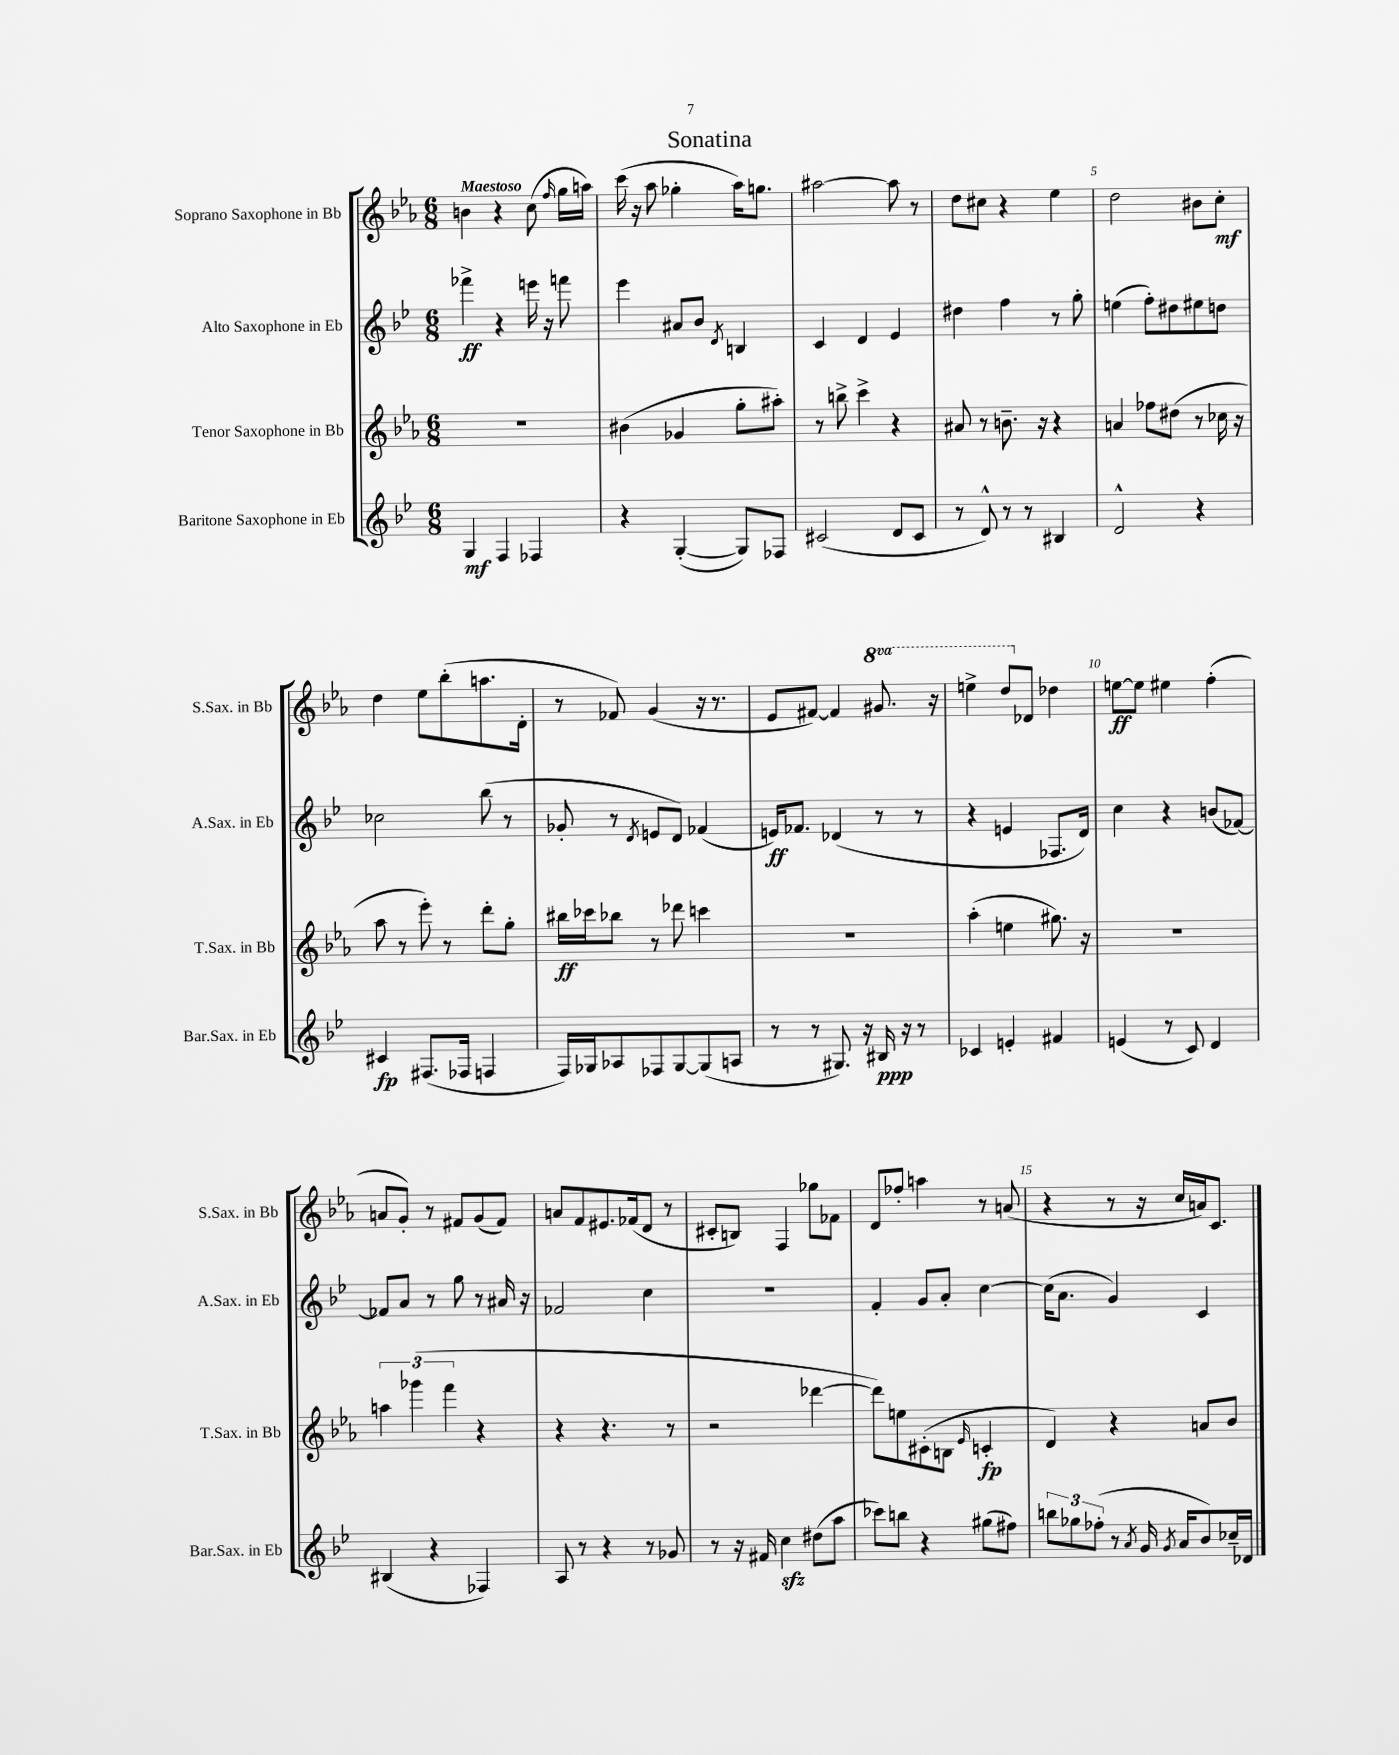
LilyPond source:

\header { title = "Sonatina" }
<<
\new StaffGroup <<
\new Staff = "s0" \with { instrumentName = "Soprano Saxophone in Bb" shortInstrumentName = "S.Sax. in Bb" } {
    \clef treble \key ees \major \numericTimeSignature \time 6/8 \set Staff.ottavationMarkups = #ottavation-simple-ordinals \tempo "Maestoso"
    \autoBeamOff b'4 r4 c''8( \grace { f''16 } g''16[ a''16]) |
    c'''16( r16 aes''8 ges''4-. aes''16[) g''8.] |
    ais''2~ ais''8 r8 |
    d''8[ cis''8] r4 ees''4 |
    d''2 bis'8[ c''8]-.\mf |
    d''4 ees''8[ bes''8-.( a''8. d'16]-. |
    r8 fes'8) g'4( r16 r8. |
    ees'8[ fis'8]~) fis'4 \ottava #1 gis''8. r16 |
    e'''4-> d'''8[ \ottava #0 des'8] des''4 |
    e''8[~\ff e''8] eis''4 f''4-.( |
    a'8[ g'8]-.) r8 fis'8[ g'8( fis'8]) |
    a'8[ f'8 eis'8. fes'16( d'8] r8 |
    cis'8[-. b8]) f4 ges''8[ fes'8] |
    d'8[ fes''8]-. a''4 r8 a'8( |
    r4 r8 r16 c''16[ a'16) c'8.] \bar "|." |
}
\new Staff = "s1" \with { instrumentName = "Alto Saxophone in Eb" shortInstrumentName = "A.Sax. in Eb" } {
    \clef treble \key bes \major \numericTimeSignature \time 6/8
    \autoBeamOff fes'''4->\ff r4 e'''16 r16 f'''8 |
    ees'''4 ais'8[ bes'8] \acciaccatura { d'8 } b4 |
    c'4 d'4 ees'4 |
    dis''4 f''4 r8 g''8-. |
    e''4( f''8[-.) dis''8 eis''8 d''8] |
    ces''2 bes''8( r8 |
    ges'8-. r8 \acciaccatura { d'8 } e'8[ d'8]) fes'4( |
    e'16[\ff) fes'8.] des'4( r8 r8 |
    r4 e'4 fes8.[ d'16]) |
    c''4 r4 b'8[( fes'8]~) |
    fes'8[ a'8] r8 g''8 r8 ais'16 r16 |
    fes'2 c''4 |
    R2. |
    f'4-. g'8[ a'8]-. c''4~ |
    c''16[( a'8.] g'4) c'4 \bar "|." |
}
\new Staff = "s2" \with { instrumentName = "Tenor Saxophone in Bb" shortInstrumentName = "T.Sax. in Bb" } {
    \clef treble \key ees \major \numericTimeSignature \time 6/8
    \autoBeamOff R2. |
    bis'4( ges'4 g''8[-. ais''8]-.) |
    r8 b''8-> c'''4-> r4 |
    ais'8 r8 b'8.-- r16 r4 |
    a'4 fes''8[ dis''8]( r8 ces''16 r16 |
    aes''8 r8 ees'''8-.) r8 d'''8[-. g''8]-. |
    bis''16[\ff ces'''16 bes''8] r8 des'''8 c'''4 |
    R2. |
    aes''4-.( e''4 gis''8.) r16 |
    R2. |
    \tuplet 3/2 { a''4 ges'''4( f'''4 } r4 |
    r4 r4. r8 |
    r2 des'''4~ |
    des'''8[) e''8 cis'8-.( b8] \grace { ees'16 } c'4-.\fp |
    d'4) r4 a'8[ bes'8] \bar "|." |
}
\new Staff = "s3" \with { instrumentName = "Baritone Saxophone in Eb" shortInstrumentName = "Bar.Sax. in Eb" } {
    \clef treble \key bes \major \numericTimeSignature \time 6/8
    \autoBeamOff g4\mf f4 fes4 |
    r4 g4~-.( g8[) fes8] |
    cis'2( d'8[ cis'8] |
    r8 d'8-^) r8 r8 bis4 |
    d'2-^ r4 |
    cis'4\fp fis8.[( fes16] f4 |
    f16[) ges16 aes8 fes8 ges8~ ges8( a8] |
    r8 r8 gis8.) r16 bis16\ppp r16 r8 |
    ces'4 e'4-. fis'4 |
    e'4( r8 c'8) d'4 |
    bis4( r4 fes4) |
    a8 r8 r4 r8 ges'8 |
    r8 r16 fis'16 c''4\sfz dis''8[( a''8] |
    ces'''8[) b''8] r4 gis''8[( fis''8]) |
    \tuplet 3/2 { b''8[ ges''8 fes''8]-.( } r8 \acciaccatura { a'8 } g'16 \acciaccatura { g'8 } a'16[ bes'8) ces''16-- des'16] \bar "|." |
}
>>
>>
\layout { \context { \Score \override BarNumber.break-visibility = ##(#f #t #t) barNumberVisibility = #(every-nth-bar-number-visible 5) } }
